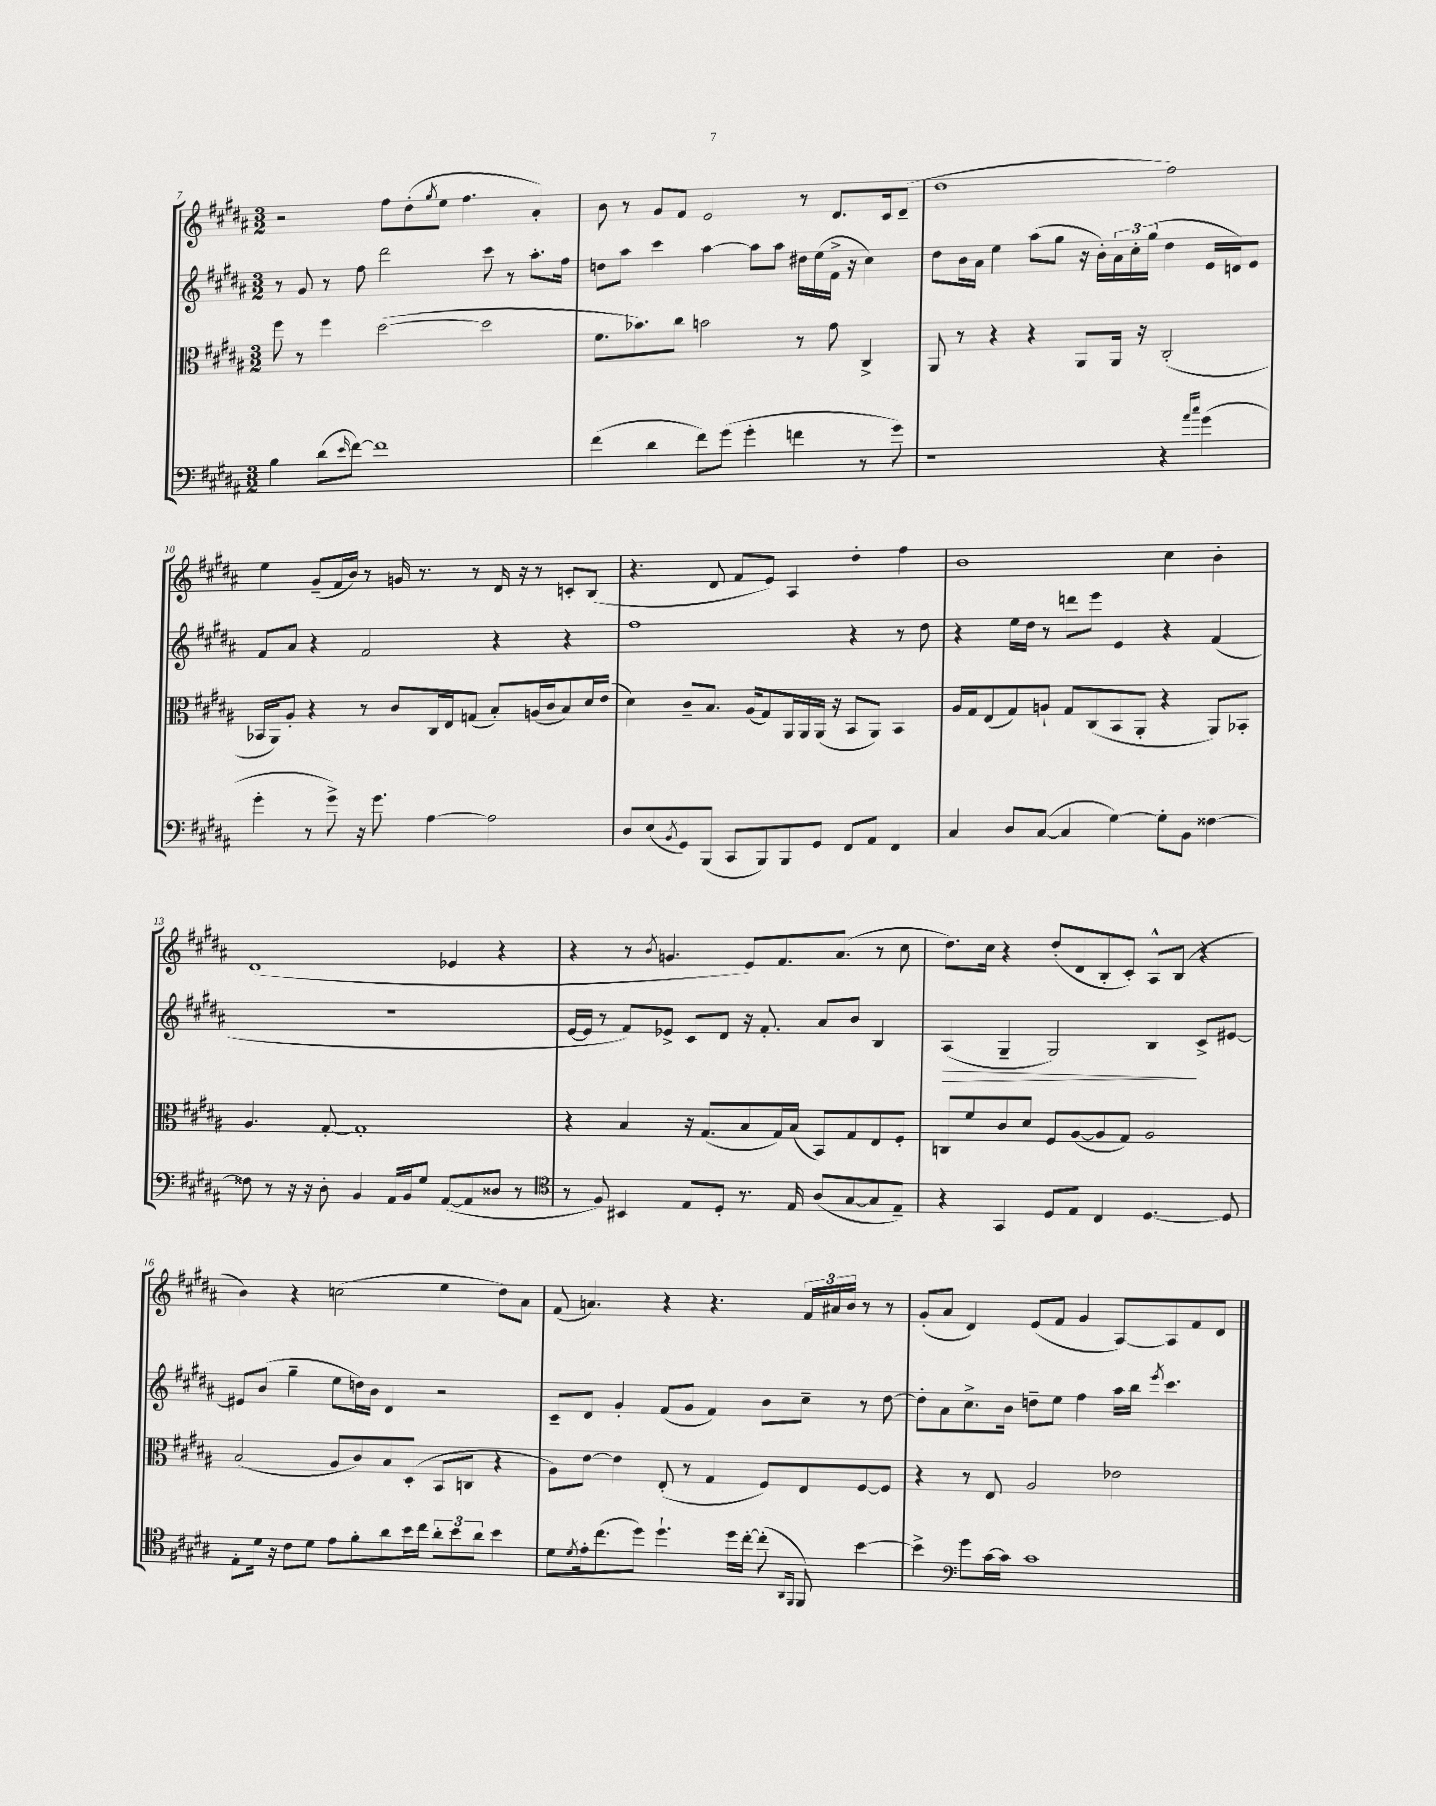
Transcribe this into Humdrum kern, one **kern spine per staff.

**kern	**kern	**kern	**kern
*staff4	*staff3	*staff2	*staff1
*clefF4	*clefC3	*clefG2	*clefG2
*k[f#c#g#d#a#]	*k[f#c#g#d#a#]	*k[f#c#g#d#a#]	*k[f#c#g#d#a#]
*M3/2	*M3/2	*M3/2	*M3/2
4B\	8ff#\	8r	2r
.	8r	8g#/	.
(8d#\L	4ff#\	8r	.
16qqe/	.	.	.
[8f#\J)	.	8ff#\	.
1f#]	([2dd#\	2ddd#\	8ff#\L
.	.	.	(8dd#'\
.	.	.	8qgg#/
.	.	.	8ee\J
.	.	.	4.ff#\
.	2dd#\]	8ccc#\	.
.	.	8r	.
.	.	8.aa#'\L	4a#'/)
.	.	16ff#\Jk	.
=	=	=	=
(4f#\	8.f#\L	8dd\L	8b\
.	.	8aa#\J	8r
.	8.b-\)	.	.
4d#\	.	4ccc#\	8g#/L
.	8cc#\J	.	8f#/J
8f#\L)	2b\	[4aa#\	2e/
(8g#\J	.	.	.
4g#'\	.	8aa#\]L	.
.	.	8aa#\J	.
4f\	8r	16dd#\LL	8r
.	.	(16ee\	.
.	8g#\	16f#^\JJ	8.d#/L
.	.	16r	.
8r	4C#^/	4cc#\)	.
.	.	.	16c#/k
8g#\)	.	.	(8d#~/J
=	=	=	=
1r	8AA#/	8dd#\L	1dd#
.	8r	16b\L	.
.	.	16a#\JJ	.
.	4r	4ee\	.
.	4r	(8aa#\L	.
.	.	8gg#\J	.
.	8AA#/L	16r	.
.	.	16b'\LL)	.
.	16AA#/Jk	24a#\	.
.	.	24cc#'\	.
.	16r	.	.
.	.	(24gg#\JJ	.
4r	(2C#'/	4dd#\	2ff#\)
16qqa#/LL	.	.	.
16qqcc#/JJ	.	.	.
(4g#\	.	16e/LL	.
.	.	16d/J)	.
.	.	8e/J	.
=	=	=	=
4g#'\	16BB-/LL	8f#/L	4ee\
.	16AA#/J)	.	.
.	8A#'/J	8a#/J	.
8r	4r	4r	(8g#~/L
8g#^\)	.	.	16f#/L
.	.	.	16b/JJ)
16r	8r	2f#/	8r
8.g#\	.	.	.
.	8c#/L	.	16g/
.	.	.	8.r
[4A#\	16C#/L	.	.
.	16E/J	.	.
.	(8G/J	.	8r
2A#\]	8B'/L)	4r	16d#/
.	.	.	16r
.	(16A/L	.	8r
.	16c#/J	.	.
.	8B/)	4r	8c'/L
.	16d#/L	.	(8B/J
.	(16e/JJ	.	.
=	=	=	=
8D#/L	4d#\)	1ff#	4.r
(8E/	.	.	.
8qBB/	.	.	.
8GG#/)	8c#~/L	.	.
(8BBB/J	8.B/J	.	8d#/
8CC#/L	.	.	8f#/L
.	(16A#/LK	.	.
8BBB/)	8G#/)	.	8e/J)
8BBB/	16AA#/L	.	4A#/
.	16AA#/	.	.
8GG#/J	(16AA#/JJ	.	.
.	16r	.	.
8FF#/L	8BB/L	4r	4dd#'\
8AA#/J	8AA#/J)	.	.
4FF#/	4BB/	8r	4ff#\
.	.	8dd#\	.
=	=	=	=
4C#/	16A#/LL	4r	1b
.	16G#/J	.	.
.	(8E/	.	.
8D#/L	8G#/)	16ee\LL	.
.	.	16dd#\JJ	.
([8C#/J	8A`/J	8r	.
4C#/]	8G#/L	8ddd\L	.
.	(8C#/	8eee\J	.
[4G#\)	8BB/	4e/	.
.	8AA#'/J	.	.
8G#'\]L	4r	4r	4cc#\
8BB\J	.	.	.
[4F##\	8AA#/L)	(4f#/	4b'\
.	8BB-'/J	.	.
=	=	=	=
8F##\]	4.A#/	1.r	(1d#
8r	.	.	.
16r	.	.	.
16r	.	.	.
8D#'\	[8G#'/	.	.
4BB/	1G#']	.	.
16AA#/LL	.	.	.
16BB/J	.	.	.
8G#/J	.	.	.
([8AA#/L	.	.	4e-/
8AA#/]	.	.	.
8D##/J	.	.	4r
8r	.	.	.
=	=	=	=
*clefC4	*	*	*
8r	4r	[16e/LL	4r
.	.	16e/]JJ	.
8F#/)	.	8r	.
4BB#/	4B/	8f#/L)	8r
.	.	.	8qb/
.	.	8e-^/J	4.g/
8E/L	16r	8c#/L	.
.	(8.G#/L	.	.
8D#'/J	.	8d#/J	.
8.r	8B/	16r	8e/L)
.	.	8.f#'/	.
.	16G#/L)	.	8.f#/
16E/	(16B/JJ	.	.
(8A#/L	8BB/L)	8a#/L	.
.	.	.	(8.a#/J
[8G#/	8G#/	8b/J	.
8G#/]	8E/	4B/	8r
8E~/J)	8F#'/J	.	8cc#\
=	=	=	=
4r	8C/L	(4A#/	8.dd#\L)
.	8f#/	.	.
.	.	.	16cc#\Jk
4GG#/	8c#/	4G#~/	4r
.	8d#/J	.	.
8D#/L	8F#/L	2G#/)	(8dd#'/L
8E/J	([8A#/	.	8d#/
4C#/	8A#/]	.	8B'/
.	8G#/J)	.	8c#'/J)
[4.D#/	2A#/	4B/	8A#^^/L
.	.	.	(8B/J
.	.	8c#^/L	4r
8D#/]	.	[8e#/J	.
=	=	=	=
8E'\L	(2B/	8e#/]L	4b\)
16d#\Jk	.	(8b/J	.
16r	.	.	.
8c#\L	.	4gg#~\	4r
8d#\J	.	.	.
8e\L	8A#/L	8ee\L	(2cc\
8f#'\	8c#/)	16dd\L)	.
.	.	16b\JJ	.
8a#\	8B/	4d#/	.
16b\L	(8D#'/J	.	.
16cc#\JJ	.	.	.
12a#'\L	8BB/L	2r	4ee\
12b\	.	.	.
.	8C/J	.	.
12a#\J	.	.	.
4b\	4r	.	8dd#\L)
.	.	.	8a#\J
=	=	=	=
8d#\L	8A#\L)	8c#~/L	(8f#/
8qd#/	.	.	.
16e'\k	[8e\J	8d#/J	4.a/)
(8.cc#\	.	.	.
.	4e\]	4g#'/	.
8dd#\J)	.	.	.
4.dd#`\	(8E'/	(8f#/L	4r
.	8r	8g#/J	.
.	4G#/	4f#/)	4.r
16dd#\LL	.	.	.
[16cc#'\JJ	.	.	.
(8cc#'\]	8F#/L)	8b\L	.
16qqAA#/LL	.	.	.
16qqFF#/JJ	.	.	.
8FF#/)	8E/	8cc#~\J	24f#/LL
.	.	.	24a#/
.	.	.	24b/JJ
[4b\	[8F#/	8r	8r
.	8F#/]J	[8dd#\	8r
=	=	=	=
4b^\]	4r	8dd#'\]L	(8g#'/L
.	.	8a#\	8a#/J
*clefF4	*	*	*
8g#\L	8r	8.cc#^\	4d#/)
[16c#\L	8E/	.	.
16c#\]JJ	.	16b\Jk	.
1c#	2A#/	8dd~\L	(8e/L
.	.	8ee\J	8f#/J
.	.	4ff#\	4g#/
.	2e-\	16aa#\LL	[8A#/L)
.	.	16bb\JJ	.
.	.	8qeee/	.
.	.	4.ccc#\	8A#/]
.	.	.	8f#/
.	.	.	8d#/J
==	==	==	==
*-	*-	*-	*-
